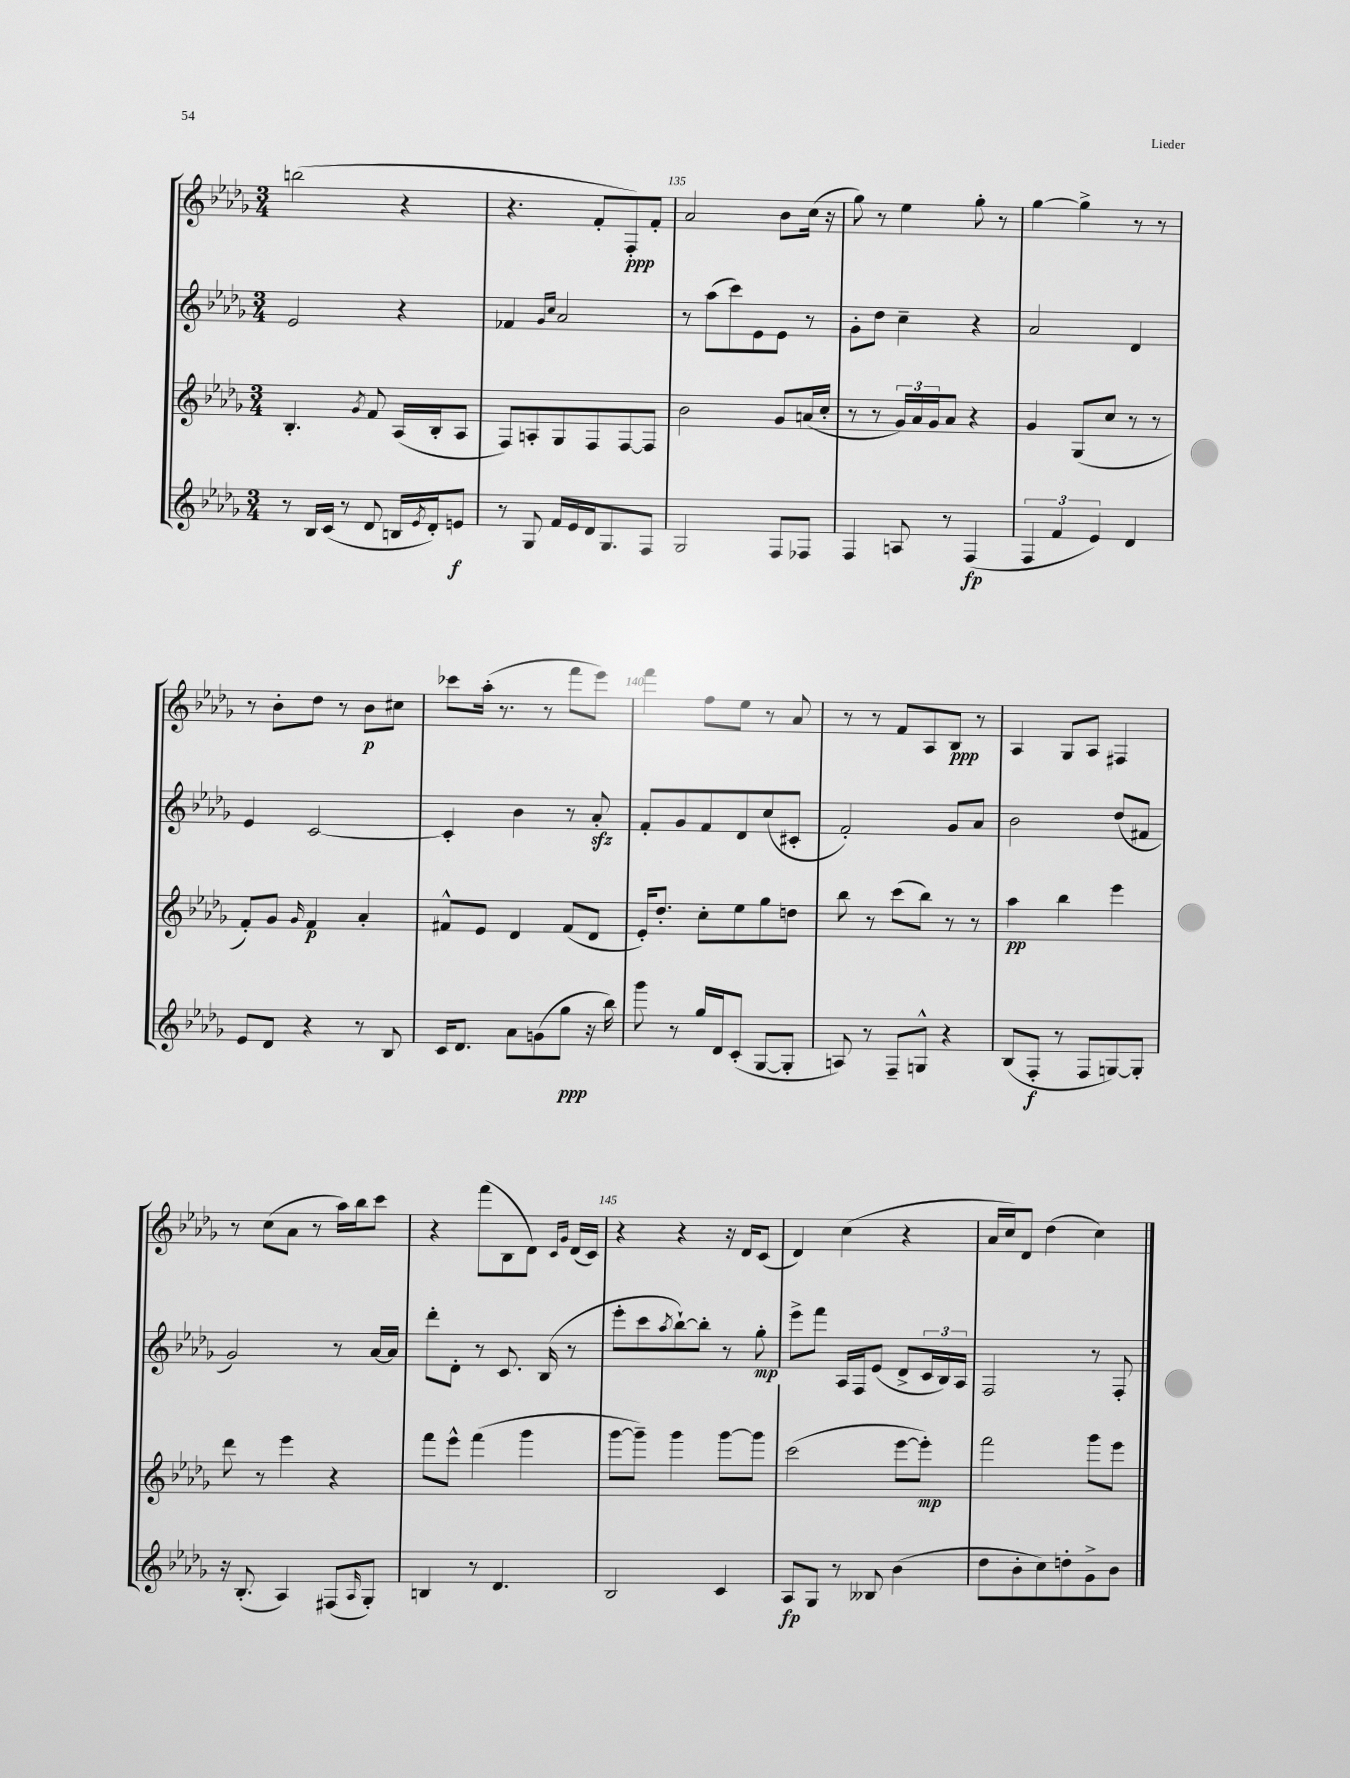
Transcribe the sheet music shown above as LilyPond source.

<<
\new StaffGroup <<
\new Staff = "s0" {
    \clef treble \key des \major \numericTimeSignature \time 3/4
    b''2( r4 |
    r4. f'8-. f8-.\ppp) f'8-. |
    aes'2 bes'8 c''16( r16 |
    ges''8) r8 ees''4 ges''8-. r8 |
    ges''4~ ges''4-> r8 r8 |
    r8 bes'8-. des''8 r8 bes'8\p cis''8 |
    ces'''8 aes''16-.( r8. r8 f'''8 ees'''8) |
    f'''4 f''8 ees''8 r8 aes'8 |
    r8 r8 f'8 aes8 bes8\ppp r8 |
    aes4 ges8 aes8 fis4 |
    r8 c''8( aes'8 r8 aes''16) bes''16 c'''8 |
    r4 f'''8( bes8 des'8) \grace { c'16 ges'16 } des'16( c'16) |
    r4 r4 r16 des'16 c'8( |
    des'4) c''4( r4 |
    aes'16 c''16) des'8 des''4( c''4) \bar "|." |
}
\new Staff = "s1" {
    \clef treble \key des \major \numericTimeSignature \time 3/4
    ees'2 r4 |
    fes'4 \grace { ges'16 c''16 } aes'2 |
    r8 aes''8( c'''8) ees'8 ees'8 r8 |
    ges'8-. des''8 c''4-- r4 |
    aes'2 des'4 |
    ees'4 c'2~ |
    c'4-. bes'4 r8 aes'8-.\sfz |
    f'8-. ges'8 f'8 des'8 c''8( cis'8-. |
    f'2-.) ges'8 aes'8 |
    bes'2 des''8( fis'8 |
    ges'2) r8 aes'16~ aes'16 |
    des'''8-. des'8-. r8 c'8. bes16( r8 |
    ees'''8-. c'''8 \acciaccatura { aes''8 } bes''8~-!) bes''8-. r8 ges''8-.\mp |
    ees'''8-> f'''8 aes16 f16 ees'8( des'8-> \tuplet 3/2 { c'16 bes16) aes16 } |
    f2 r8 f8-. \bar "|." |
}
\new Staff = "s2" {
    \clef treble \key des \major \numericTimeSignature \time 3/4
    bes4.-. \acciaccatura { ges'8 } f'8 aes16( bes16-. aes8 |
    f8) a8-. ges8 f8 f8~ f8 |
    bes'2 ges'8 a'16( c''16-. |
    r8 r8 \tuplet 3/2 { ges'16) aes'16 ges'16 } aes'8 r4 |
    ges'4 ges8( c''8 r8 r8 |
    f'8-.) ges'8 \grace { ges'16 } f'4\p aes'4-. |
    fis'8-^ ees'8 des'4 fis'8( des'8 |
    ees'16-.) des''8.-. c''8-. ees''8 ges''8 d''8 |
    bes''8 r8 c'''8( bes''8) r8 r8 |
    aes''4\pp bes''4 ees'''4 |
    des'''8 r8 ees'''4 r4 |
    f'''8 ees'''8-^ f'''4( ges'''4 |
    ges'''8~ ges'''8--) ges'''4 ges'''8~ ges'''8 |
    c'''2( ees'''8~ ees'''8-.\mp) |
    f'''2 ges'''8 ees'''8 \bar "|." |
}
\new Staff = "s3" {
    \clef treble \key des \major \numericTimeSignature \time 3/4
    r8 bes16 c'16( r8 des'8 b16 \acciaccatura { ees'8 } des'16-.) e'8\f |
    r8 ges8 f'16 ees'16 des'16 ges8. f8 |
    ges2 f8 fes8 |
    f4 a8 r8 f4\fp( |
    \tuplet 3/2 { f4 f'4 ees'4) } des'4 |
    ees'8 des'8 r4 r8 bes8 |
    c'16 des'8. aes'8 g'8( ges''8\ppp r16 bes''16) |
    ges'''8 r8 ges''16 des'16 c'8-.( ges8~ ges8-. |
    a8) r8 f8-- g8-^ r4 |
    bes8( f8-.\f r8 f8 g8~) g8-. |
    r16 bes8.-.( aes4) fis8( \grace { aes16 } ges8-.) |
    b4 r8 des'4. |
    bes2 c'4 |
    aes8\fp ges8 r8 beses8 bes'4( |
    des''8 bes'8-. c''8) d''8-. ges'8-> bes'8 \bar "|." |
}
>>
>>
\layout { \context { \Score currentBarNumber = #133 \override BarNumber.break-visibility = ##(#f #t #t) barNumberVisibility = #(every-nth-bar-number-visible 5) } }
